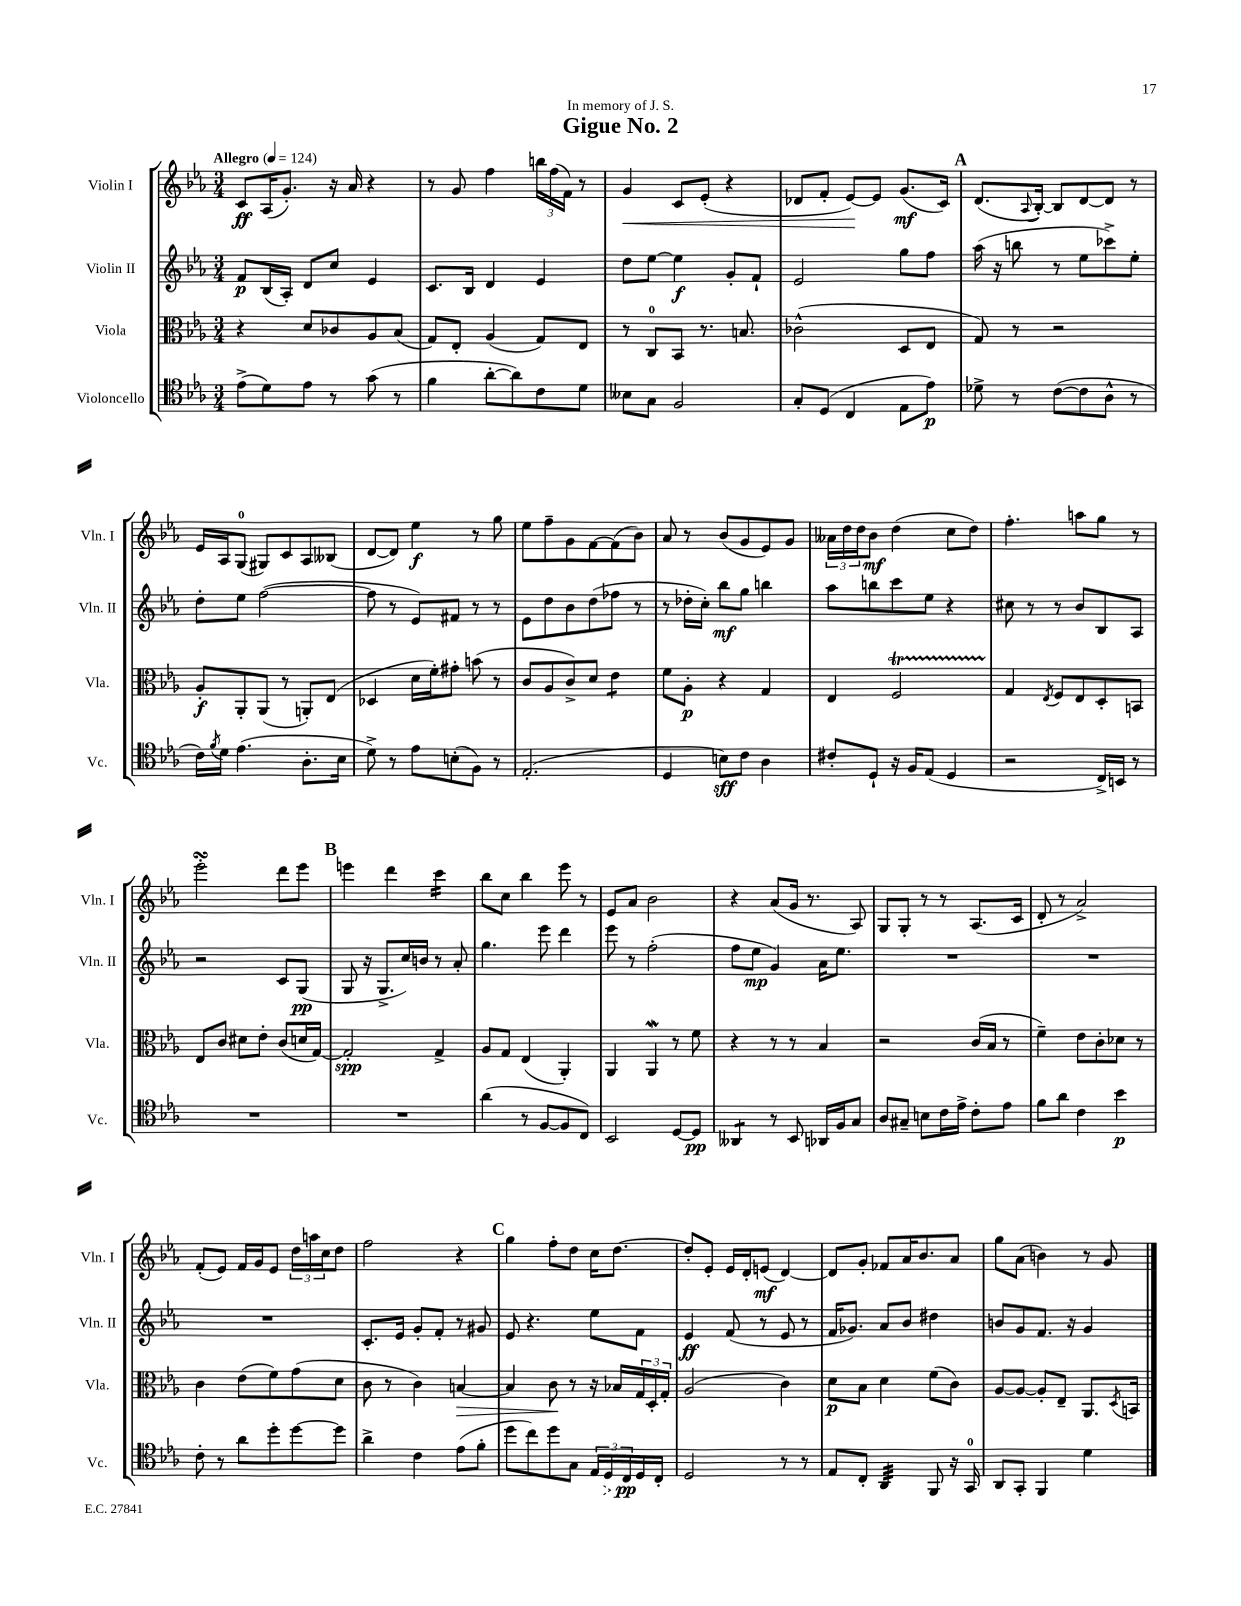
\header { title = "Gigue No. 2" dedication = "In memory of J. S." }
<<
\new StaffGroup <<
\new Staff = "s0" \with { instrumentName = "Violin I" shortInstrumentName = "Vln. I" } {
    \clef treble \key ees \major \numericTimeSignature \time 3/4 \tempo "Allegro" 4 = 124
    c'8\ff aes16( g'8.-.) r16 aes'16 r4 |
    r8 g'8 f''4 \tuplet 3/2 { b''16 f''16( f'16) } r8 |
    g'4\< c'8 ees'8-.( r4 |
    des'8 f'8-. ees'8~\!) ees'8 g'8.\mf( c'16) |
    \mark \markup { \bold "A" } d'8.( \appoggiatura { aes8 } bes16~-.) bes8 d'8~ d'8 r8 |
    ees'16 aes16 g8-0( gis8) c'8 aes8 beses8( |
    d'8~ d'8) ees''4\f r8 g''8 |
    ees''8 f''8-- g'8 f'8~ f'8( bes'8) |
    aes'8 r8 bes'8( g'8 ees'8) g'8 |
    \tuplet 3/2 { aeses'16 d''16 d''16 } bes'8\mf d''4( c''8 d''8) |
    f''4.-. a''8 g''8 r8 |
    ees'''2-.\turn d'''8 ees'''8 |
    \mark \markup { \bold "B" } e'''4 d'''4 c'''4:16 |
    bes''8 c''8 bes''4 ees'''8 r8 |
    ees'8 aes'8 bes'2 |
    r4 aes'8( g'16 r8. aes8) |
    g8 g8-. r8 r8 aes8.( c'16 |
    d'8-. r8 aes'2->) |
    f'8-.( ees'8) f'16 g'16 ees'8 \tuplet 3/2 { d''16 a''16 c''16 } d''8 |
    f''2 r4 |
    \mark \markup { \bold "C" } g''4 f''8-. d''8 c''16 d''8.~ |
    d''8-. ees'8-. ees'16 d'16-. e'8\mf( d'4~) |
    d'8 g'8-. fes'8 aes'16 bes'8. aes'8 |
    g''8 aes'8( b'4) r8 g'8 \bar "|." |
}
\new Staff = "s1" \with { instrumentName = "Violin II" shortInstrumentName = "Vln. II" } {
    \clef treble \key ees \major \numericTimeSignature \time 3/4
    f'8\p bes16( aes16-.) d'8 c''8 ees'4 |
    c'8. bes16 d'4 ees'4 |
    d''8 ees''8~ ees''4\f g'8-. f'8-! |
    ees'2 g''8 f''8 |
    \mark \markup { \bold "A" } aes''16( r16 b''8 r8 ees''8 ces'''8->) ees''8-. |
    d''8-. ees''8 f''2~( |
    f''8 r8 ees'8) fis'8 r8 r8 |
    ees'8 d''8 bes'8 d''8( fes''8 r8 |
    r8 des''16-. c''16-.) bes''8\mf g''8 b''4 |
    aes''8 b''8 c'''8 ees''8 r4 |
    cis''8 r8 r8 bes'8 bes8 aes8 |
    r2 c'8 g8\pp( |
    \mark \markup { \bold "B" } g8 r16 g8.-> c''16) b'16 r8 aes'8-. |
    g''4. ees'''8 d'''4 |
    ees'''8 r8 f''2-.( |
    f''8 ees''8\mp g'4) aes'16 ees''8. |
    R2. |
    R2. |
    R2. |
    c'8.-. ees'16 g'8-. f'8-. r8 gis'8 |
    \mark \markup { \bold "C" } ees'8 r4. ees''8 f'8 |
    ees'4\ff f'8( r8 ees'8 r8 |
    f'16 ges'8.) aes'8 bes'8 dis''4 |
    b'8 g'8 f'8. r16 g'4 \bar "|." |
}
\new Staff = "s2" \with { instrumentName = "Viola" shortInstrumentName = "Vla." } {
    \clef alto \key ees \major \numericTimeSignature \time 3/4
    r4 d'8 ces'8 aes8 bes8( |
    g8) ees8-. aes4( g8) ees8 |
    r8 c8-0 bes,8 r8. b8. |
    ces'2-^( d8 ees8 |
    \mark \markup { \bold "A" } g8) r8 r2 |
    aes8-.\f aes,8-. aes,8( r8 a,8-.) ees8( |
    des4 d'16 f'16-.) gis'8-. b'8( r8 |
    c'8 aes8 c'8->) d'8 ees'4:8 |
    f'8 aes8-.\p r4 g4 |
    ees4 f2\startTrillSpan |
    g4\stopTrillSpan \acciaccatura { ees8 } f8 ees8 d8-. b,8 |
    ees8 c'8 dis'8 ees'8-. c'8( d'16 g16~) |
    \mark \markup { \bold "B" } g2-.\spp g4-> |
    aes8 g8 ees4( aes,4-.) |
    aes,4 aes,4\mordent r8 f'8 |
    r4 r8 r8 bes4 |
    r2 c'16( bes16 r8 |
    f'4--) ees'8 c'8-. des'8 r8 |
    c'4 ees'8( f'8) g'8( d'8 |
    c'8 r8 c'4) b4~\> |
    \mark \markup { \bold "C" } b4 c'8\! r8 r16 bes16 \tuplet 3/2 { g16 d16-. g16-. } |
    aes2( c'4) |
    d'8\p bes8 d'4 f'8( c'8) |
    aes8~ aes8~ aes8-. ees8-- aes,8. \acciaccatura { d8 } b,16 \bar "|." |
}
\new Staff = "s3" \with { instrumentName = "Violoncello" shortInstrumentName = "Vc." } {
    \clef tenor \key ees \major \numericTimeSignature \time 3/4
    ees'8->( d'8) ees'8 r8 g'8( r8 |
    f'4 aes'8~-. aes'8) c'8 d'8 |
    beses8 g8 f2 |
    g8-. d8( c4 ees8 ees'8\p) |
    \mark \markup { \bold "A" } des'8-> r8 c'8~( c'8 aes8-^ r8 |
    c'16) \acciaccatura { f'8 } d'16 ees'4.( aes8.-. bes16 |
    d'8->) r8 ees'8 b8-.( f8) r8 |
    ees2.-.( |
    d4 b8\sff) c'8 aes4 |
    cis'8-. d8-! r16 f16 ees8( d4 |
    r2 c16->) b,16 r8 |
    R2. |
    \mark \markup { \bold "B" } R2. |
    aes'4( r8 f8~ f8 c8) |
    bes,2 d8~ d8\pp |
    aeses,4:8 r8 bes,8 aes,16 f16 g8 |
    aes8 gis8-- b8 c'16 ees'16-> c'8-. ees'8 |
    f'8 aes'8 c'4 bes'4\p |
    c'8-. r8 aes'8 d''8-. d''8~ d''8 |
    aes'4-> c'4 ees'8( f'8-. |
    \mark \markup { \bold "C" } d''8 c''8) d''8 g8 \tuplet 3/2 { ees16 \once \override Hairpin.style = #'dashed-line d16\> c16\pp\! } d16 c16-. |
    d2 r8 r8 |
    ees8 c8-. aes,4:32 f,8 r16 g,16-0 |
    aes,8 g,8-. f,4 d'4 \bar "|." |
}
>>
>>
\layout { \context { \Score \remove "Bar_number_engraver" } }
